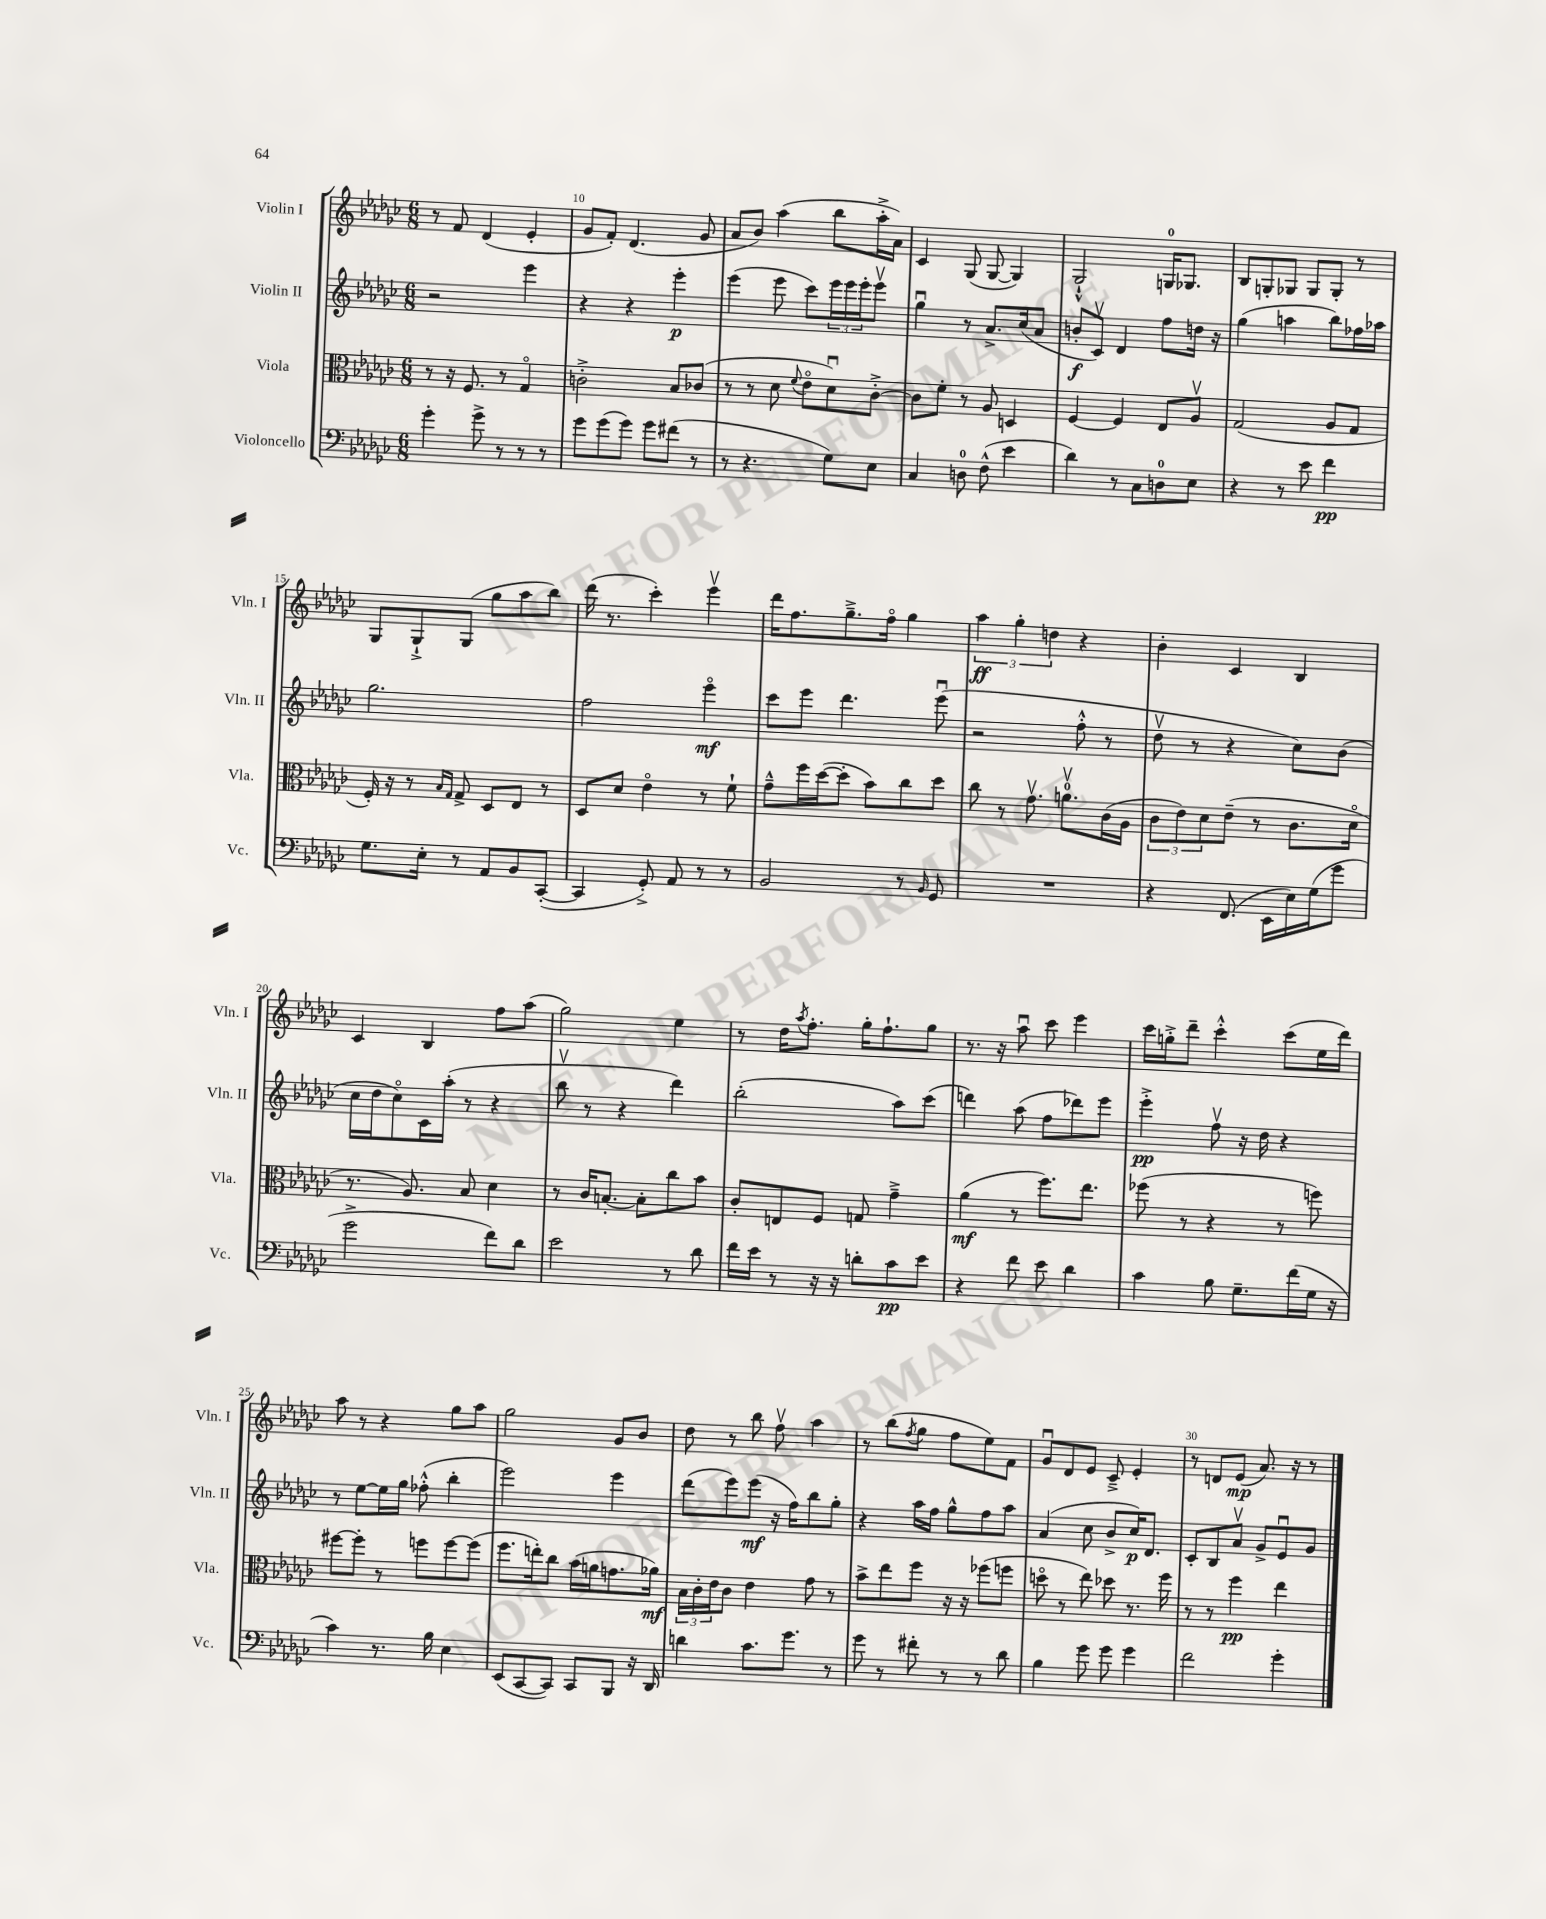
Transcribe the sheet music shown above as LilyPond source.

<<
\new StaffGroup <<
\new Staff = "s0" \with { instrumentName = "Violin I" shortInstrumentName = "Vln. I" } {
    \clef treble \key ges \major \numericTimeSignature \time 6/8
    r8 f'8 des'4( ees'4-. |
    ges'8 f'8-.) des'4.( ges'8 |
    aes'8 bes'8) aes''4( bes''8 aes''16-.-> aes'16) |
    ces'4 ges8( ges8~ ges4) |
    ges2-!-^ g16-0 ges8. |
    bes8 g8-. ges8 ges8 ges8-. r8 |
    ges8 ges8-!-> ges8( ges''8 aes''8 bes''8) |
    des'''16( r8. ces'''4-.) ees'''4\upbow |
    des'''16 f''8. ges''8.---> f''16\flageolet ges''4 |
    \tuplet 3/2 { aes''4\ff ges''4-. d''4 } r4 |
    bes'4-. ces'4 bes4 |
    ces'4 bes4 f''8 aes''8( |
    ges''2) ees''4 |
    r8 des''16 \acciaccatura { aes''8 } f''8.-. ges''16-. f''8.-! ges''8 |
    r8. r16 aes''8\downbow ces'''8 ees'''4 |
    ces'''16 g''16-.-> des'''8-- ces'''4-.-^ ces'''8( ees''16 des'''16) |
    aes''8 r8 r4 ges''8 aes''8 |
    ges''2 ges'8 bes'8 |
    des''8 r8 bes''8 f''8\upbow aes''4 |
    r8 bes''8( \acciaccatura { f''8 } ges''8 f''8 ees''8) f'8 |
    ges'8\downbow des'8 ees'8 ces'8---> ees'4-. |
    r8 d'8 ees'8\mp( aes'8.) r16 r8 \bar "|." |
}
\new Staff = "s1" \with { instrumentName = "Violin II" shortInstrumentName = "Vln. II" } {
    \clef treble \key ges \major \numericTimeSignature \time 6/8
    r2 ees'''4 |
    r4 r4 ees'''4-.\p |
    ees'''4( ees'''8 ces'''8) \tuplet 3/2 { ees'''16 ees'''16 ees'''16-. } ees'''8\upbow |
    ges''4\downbow r8 aes'8.-> ces''16( aes'8 |
    b'8-.\f ces'8\upbow) des'4 f''8 d''16 r16 |
    ges''4( a''4 bes''8) fes''16 aes''16 |
    ges''2. |
    f''2 ees'''4\flageolet\mf |
    ces'''8 ees'''8 des'''4. ees'''8\downbow( |
    r2 f''8-.-^ r8 |
    des''8\upbow r8 r4 ces''8) bes'8( |
    ces''16 des''16 ces''8\flageolet) ces'16 aes''16-.( r8 r4 |
    bes''8\upbow r8 r4 des'''4) |
    bes''2-.( aes''8) ces'''8( |
    d'''4) aes''8( f''8 des'''8) ees'''8 |
    ees'''4-.->\pp f''8\upbow r16 des''16 r4 |
    r8 ees''8~ ees''16 ges''16 fes''8-.-^( bes''4-. |
    ees'''2) ees'''4 |
    des'''8( ees'''8) ees'''8\mf( r16 f''16) bes''8 ges''8-. |
    r4 aes''16 f''16 ges''8-^ f''8 aes''8 |
    aes'4( ces''8 bes'8-> ces''16\p) des'8. |
    ces'8-. bes8 aes'8\upbow ges'8-> ees'8\downbow ges'8 \bar "|." |
}
\new Staff = "s2" \with { instrumentName = "Viola" shortInstrumentName = "Vla." } {
    \clef alto \key ges \major \numericTimeSignature \time 6/8
    r8 r16 f8. r8 ges4\flageolet |
    c'2-.-> bes8 ces'8( |
    r8 r8 des'8 \appoggiatura { f'8 } ees'8\flageolet des'8\downbow) ces'8~-.-> |
    ces'8 f'8-. r8 aes8 d4 |
    f4~ f4 ees8 aes8\upbow |
    ges2( aes8 ges8 |
    f16-.) r16 r8 \grace { bes16 ges16 } ges8-> des8 ees8 r8 |
    des8 des'8 ees'4\flageolet r8 f'8-! |
    ges'8---^ f''16 des''16~( des''8-. bes'8) ces''8 des''8 |
    ces''8 r8 ges'8.\upbow a'8.-0\upbow ces'16( aes16 |
    \tuplet 3/2 { ces'8 ees'8) des'8 } ees'8--( r8 ces'8. des'16\flageolet |
    r8. aes8.) bes8 des'4 |
    r8 ces'16 b8.~-. b8-. ces''8 bes'8 |
    ces'8-. e8 f8 g8 ges'4---> |
    aes'4\mf( r8 f''8.) ees''8. |
    fes''8( r8 r4 r8 f''8) |
    fis''8~ fis''8-. r8 f''8 f''8~ f''8( |
    f''8. e''16-.) ces''8 bes'16( a'16 g'8. aes'16\mf) |
    \tuplet 3/2 { bes16 ces'16-. ees'16 } ces'8 ees'4 ges'8 r8 |
    bes'8-> ees''8 f''8 r16 r16 fes''8( f''8 |
    d''8\flageolet r8 ees''8) des''8 r8. f''16 |
    r8 r8 f''4\pp ees''4 \bar "|." |
}
\new Staff = "s3" \with { instrumentName = "Violoncello" shortInstrumentName = "Vc." } {
    \clef bass \key ges \major \numericTimeSignature \time 6/8
    ges'4-. ges'8-> r8 r8 r8 |
    ges'8 ges'8( ges'8) ges'8 fis'8( r8 |
    r8 r4. ges8) ees8 |
    ces4 d8-0 f8-^( ees'4 |
    des'4) r8 ces8 d8-0 ees8 |
    r4 r8 ees'8 f'4\pp |
    ges8. ees16-. r8 aes,8 bes,8 ces,8~-.( |
    ces,4 ges,8-.->) aes,8 r8 r8 |
    bes,2 r8 \grace { bes,16 } ges,8 |
    R2. |
    r4 f,8.( ees,16 ees16) ges16( ges'8 |
    ges'2-> f'8) des'8 |
    ees'2 r8 des'8 |
    f'16 ees'16 r8 r16 r16 d'8-. ces'8\pp ees'8 |
    r4 f'8 ees'8 des'4 |
    ces'4 bes8 ges8.-- f'16( ges16 r16 |
    ces'4) r8. bes16 ees4 |
    ees,8( ces,8~ ces,8) ces,8 bes,,8 r16 des,16 |
    d'4 ces'8. ges'8. r8 |
    ges'8 r8 fis'8-. r8 r8 des'8 |
    bes4 ges'8 ges'8 ges'4 |
    f'2 ges'4-. \bar "|." |
}
>>
>>
\layout { \context { \Score currentBarNumber = #9 \override BarNumber.break-visibility = ##(#f #t #t) barNumberVisibility = #(every-nth-bar-number-visible 5) } }
